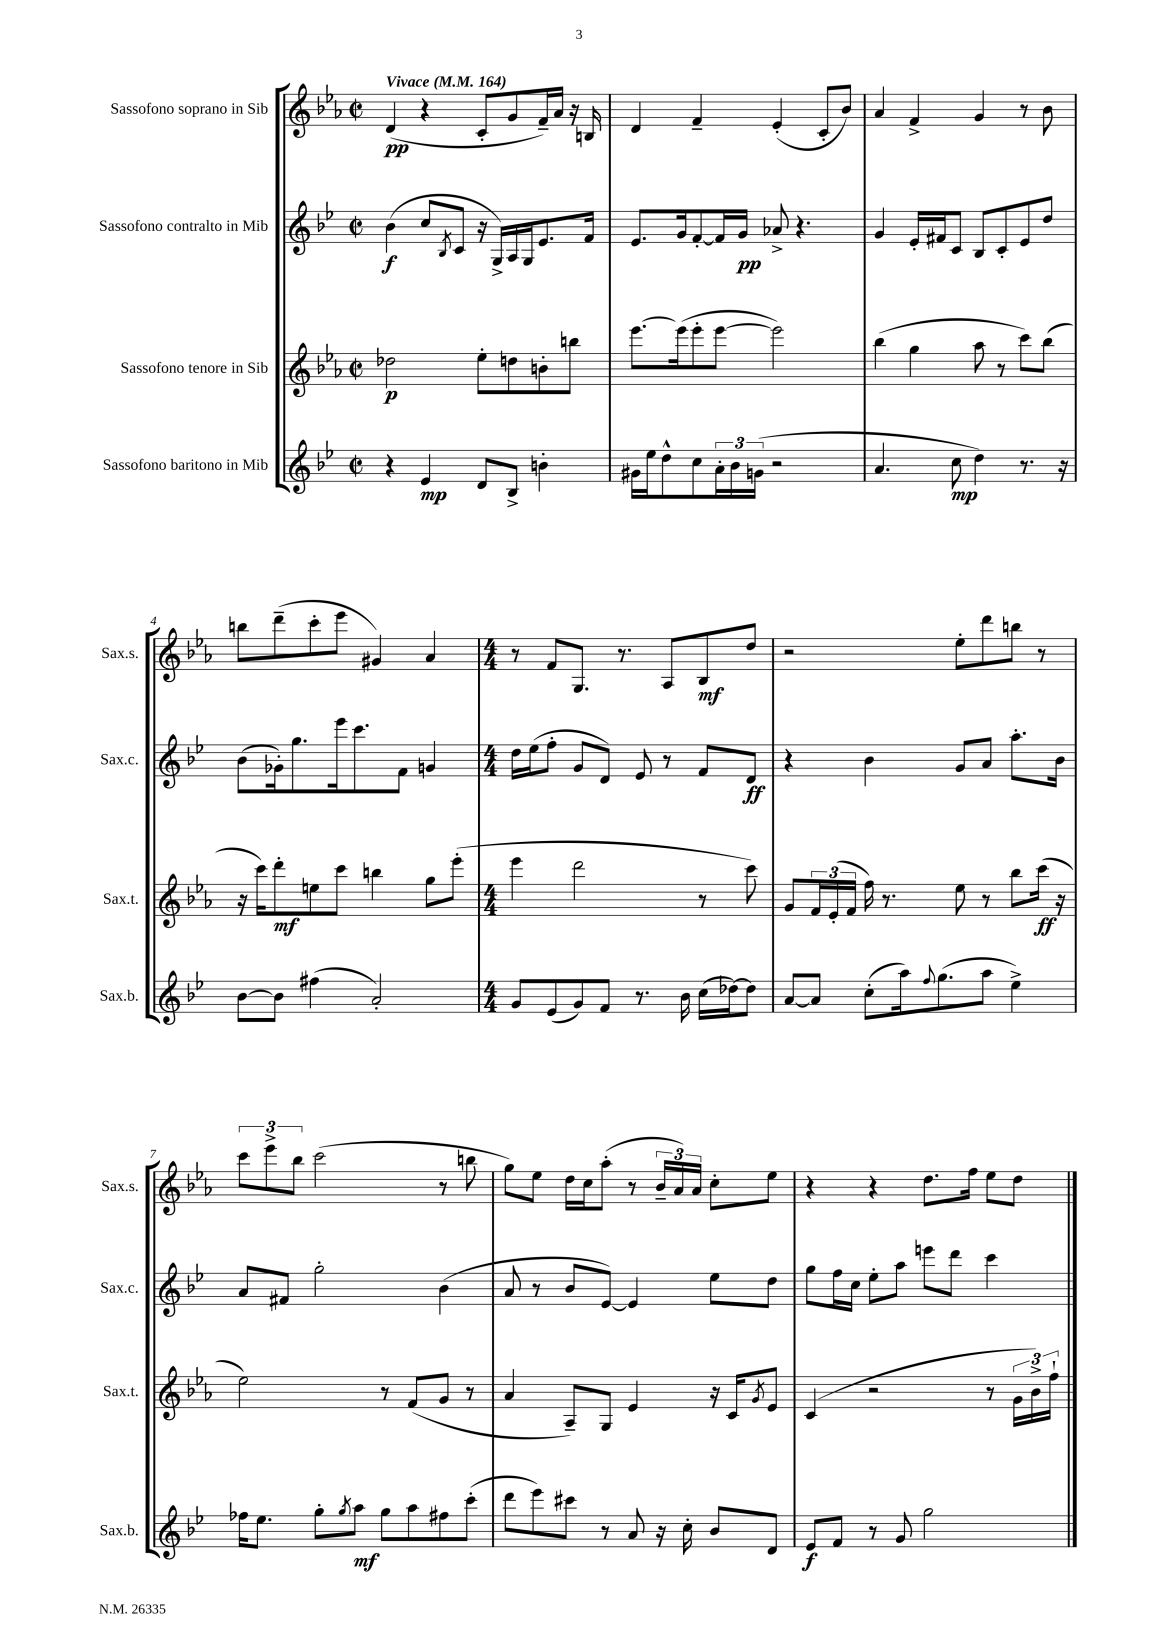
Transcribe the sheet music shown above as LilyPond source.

<<
\new StaffGroup <<
\new Staff = "s0" \with { instrumentName = "Sassofono soprano in Sib" shortInstrumentName = "Sax.s." } {
    \clef treble \key ees \major \defaultTimeSignature \time 2/2 \tempo "Vivace" 4 = 164
    d'4\pp( r4 c'8-. g'8 f'16--) aes'16 r16 b16 |
    d'4 f'4-- ees'4-.( c'8-. bes'8) |
    aes'4 f'4-> g'4 r8 bes'8 |
    b''8 d'''8--( c'''8-. ees'''8 gis'4) aes'4 |
    \numericTimeSignature \time 4/4 r8 f'8 g8. r8. aes8 bes8\mf d''8 |
    r2 ees''8-. d'''8 b''8 r8 |
    \tuplet 3/2 { c'''8 ees'''8-> bes''8 } c'''2( r8 b''8 |
    g''8) ees''8 d''16 c''16 aes''8-.( r8 \tuplet 3/2 { bes'16-- aes'16) aes'16 } c''8-. ees''8 |
    r4 r4 d''8. f''16 ees''8 d''8 \bar "|." |
}
\new Staff = "s1" \with { instrumentName = "Sassofono contralto in Mib" shortInstrumentName = "Sax.c." } {
    \clef treble \key bes \major \defaultTimeSignature \time 2/2
    bes'4\f( c''8 \acciaccatura { bes8 } c'8 r16 g16->) a16 g16 ees'8. f'16 |
    ees'8. g'16 f'8~-. f'16 g'16\pp aes'8-> r4. |
    g'4 ees'16-. fis'16 c'8 bes8 c'8-. ees'8 d''8 |
    bes'8( ges'16-.) g''8. ees'''16 c'''8. f'8 g'4 |
    \numericTimeSignature \time 4/4 d''16 ees''16( f''8-. g'8 d'8) ees'8 r8 f'8 d'8\ff |
    r4 bes'4 g'8 a'8 a''8.-. bes'16 |
    a'8 fis'8 g''2-. bes'4( |
    a'8 r8 bes'8 ees'8~) ees'4 ees''8 d''8 |
    g''8 f''16 c''16 ees''8-. a''8 e'''8 d'''8 c'''4 \bar "|." |
}
\new Staff = "s2" \with { instrumentName = "Sassofono tenore in Sib" shortInstrumentName = "Sax.t." } {
    \clef treble \key ees \major \defaultTimeSignature \time 2/2
    des''2\p ees''8-. d''8 b'8-. b''8 |
    ees'''8.~ ees'''16( ees'''8-. ees'''8~ ees'''2) |
    bes''4( g''4 aes''8 r8 c'''8) bes''8( |
    r16 c'''16) d'''8-.\mf e''8 c'''8 b''4 g''8 ees'''8-.( |
    \numericTimeSignature \time 4/4 ees'''4 d'''2 r8 c'''8) |
    g'8 \tuplet 3/2 { f'16 ees'16-.( f'16 } f''16) r8. ees''8 r8 bes''8 c'''16\ff( r16 |
    ees''2) r8 f'8( g'8 r8 |
    aes'4 aes8--) g8 ees'4 r16 c'16 \acciaccatura { g'8 } ees'8 |
    c'4( r2 r8 \tuplet 3/2 { g'16 bes'16->) f''16-! } \bar "|." |
}
\new Staff = "s3" \with { instrumentName = "Sassofono baritono in Mib" shortInstrumentName = "Sax.b." } {
    \clef treble \key bes \major \defaultTimeSignature \time 2/2
    r4 ees'4\mp d'8 bes8-> b'4-. |
    gis'16 ees''16 d''8-^ c''8 \tuplet 3/2 { a'16-. bes'16 g'16( } r2 |
    a'4. c''8\mp d''4) r8. r16 |
    bes'8~ bes'8 fis''4( a'2-.) |
    \numericTimeSignature \time 4/4 g'8 ees'8( g'8) f'8 r8. bes'16 c''16( des''16~) des''8 |
    a'8~ a'8 c''8-.( a''16) \appoggiatura { f''8 } g''8.( a''8 ees''4->) |
    fes''16 ees''8. g''8-. \acciaccatura { g''8 } a''8\mf g''8 a''8 fis''8 c'''8-.( |
    d'''8 ees'''8) cis'''8 r8 a'8 r16 c''16-. bes'8 d'8 |
    ees'8\f f'8 r8 g'8 g''2 \bar "|." |
}
>>
>>
